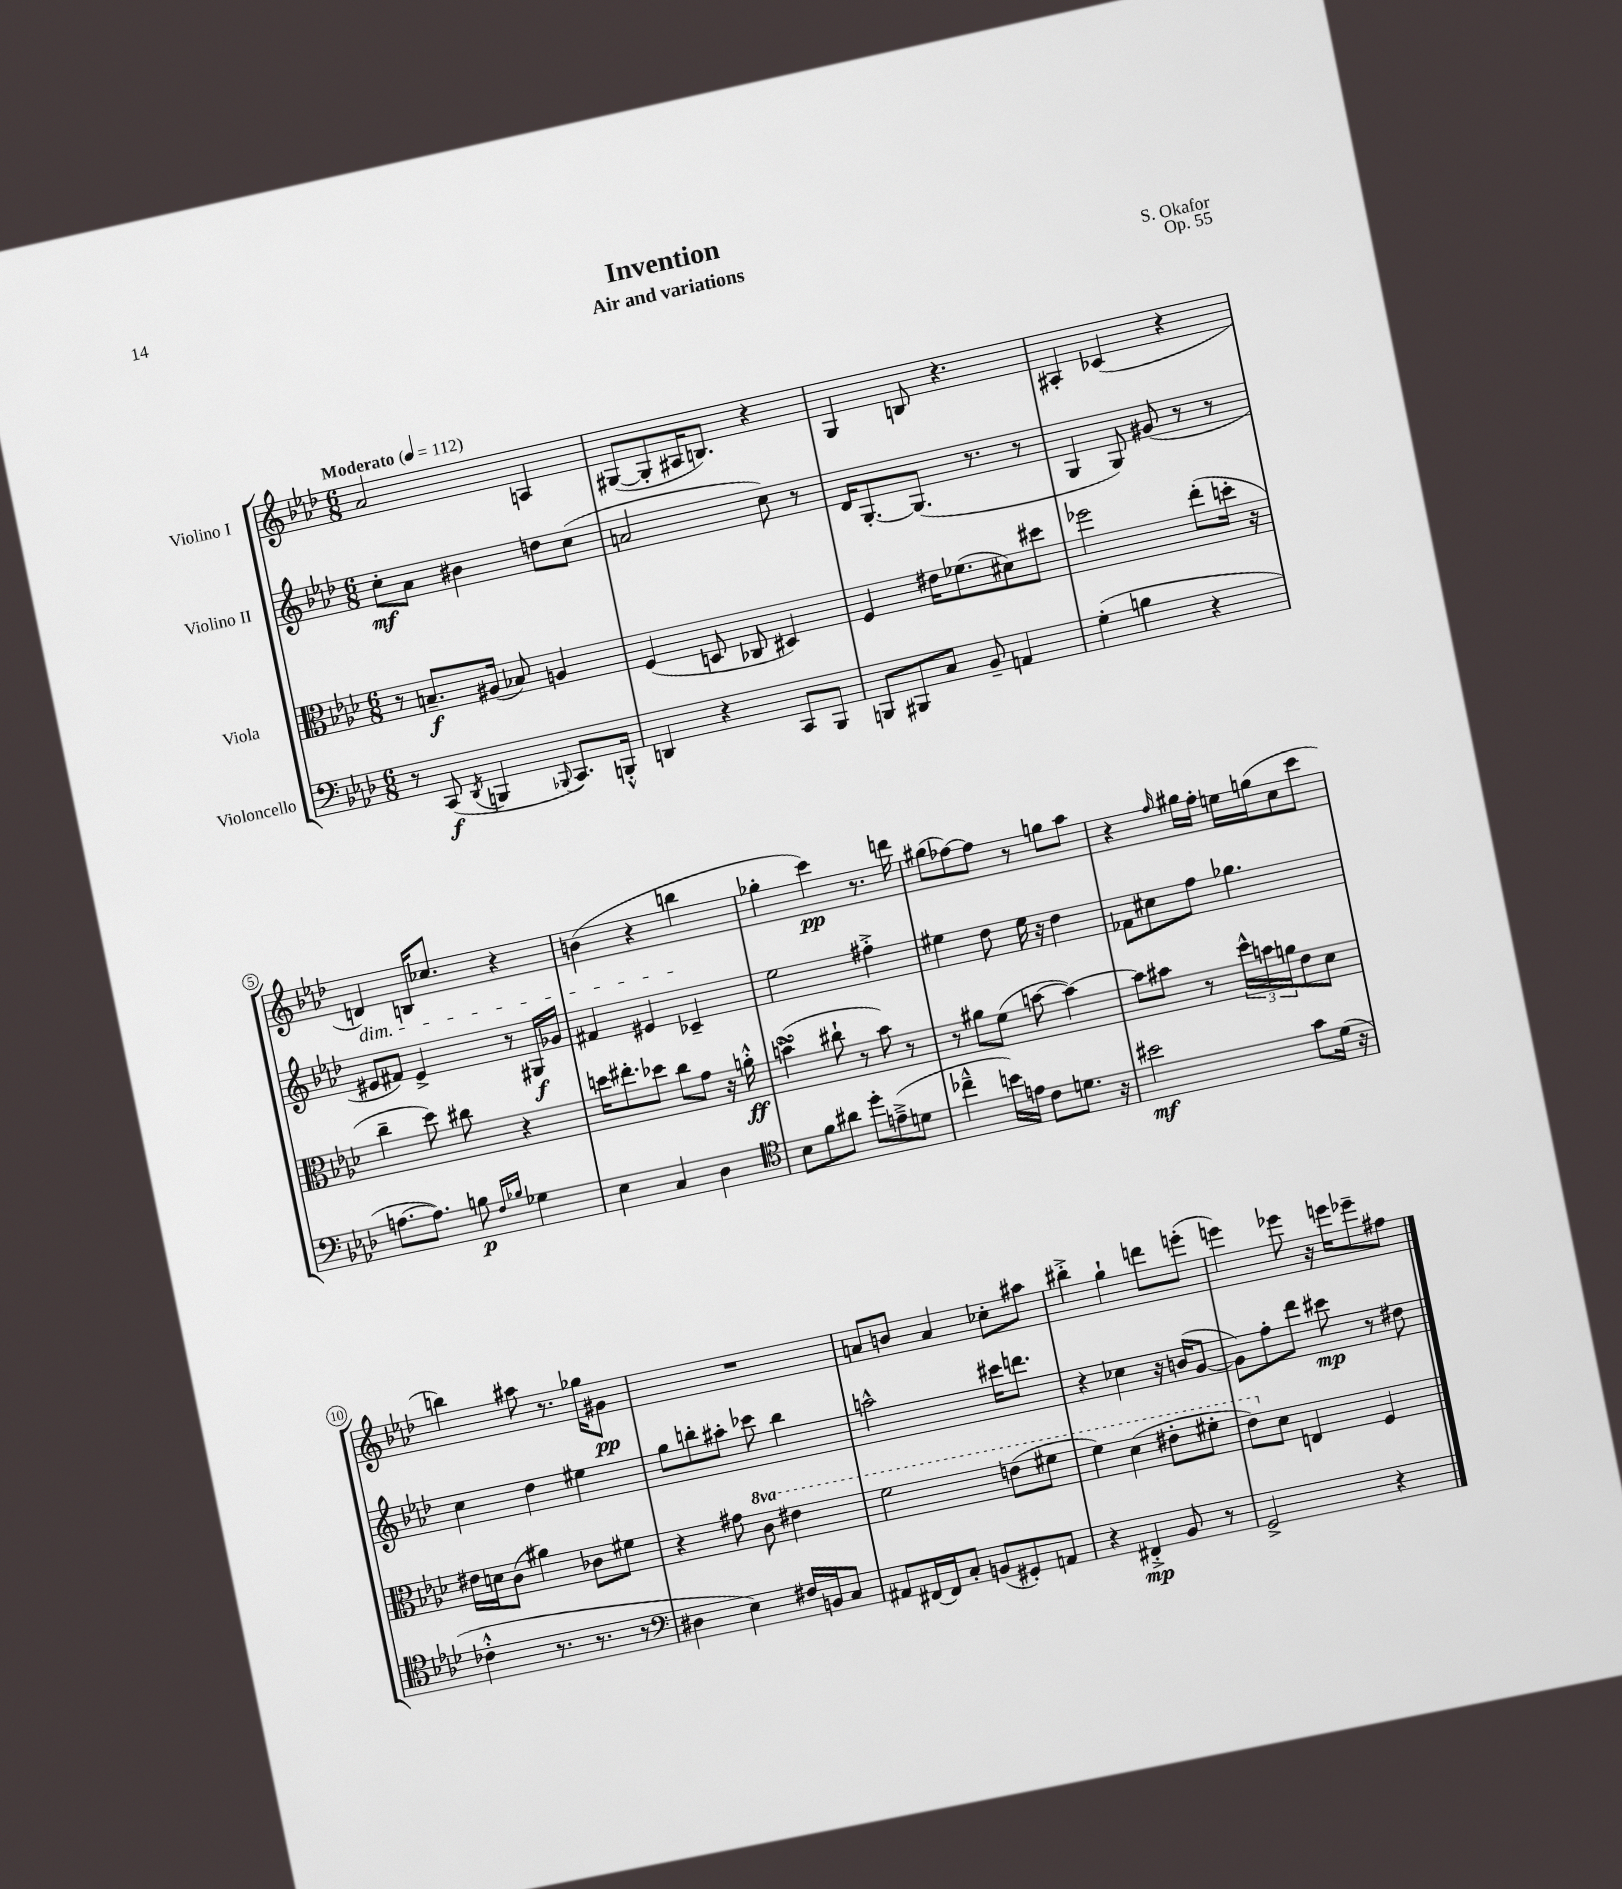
\header { title = "Invention" composer = "S. Okafor" subtitle = "Air and variations" opus = "Op. 55" }
<<
\new StaffGroup <<
\new Staff = "s0" \with { instrumentName = "Violino I" } {
    \clef treble \key aes \major \numericTimeSignature \time 6/8 \tempo "Moderato" 4 = 112
    aes'2 a4 |
    gis8~( gis8-. ais16 b8.) r4 |
    g4 b8 r4. |
    ais4-. ces'4( r4 |
    d'4\dim) b16 ces''8. r4 |
    b'4( r4 b''4\! |
    ges''4-. c'''4\pp) r8. d'''16 |
    gis''8( fes''8~) fes''8 r8 g''8 aes''8 |
    r4 \grace { f''16 } gis''16 f''16-. e''16 g''16( c''8 c'''8 |
    b''4) ais''8 r8. ges''16 gis'8\pp |
    R2. |
    a'8 b'8 a'4 ces''8-. ais''8 |
    bis''4-.-> g''4-! d'''8 e'''8-.( |
    e'''4) ees'''8 r16 e'''16 ees'''8-- fis''8 \bar "|." |
}
\new Staff = "s1" \with { instrumentName = "Violino II" } {
    \clef treble \key aes \major \numericTimeSignature \time 6/8
    c''8-.\mf aes'8 bis'4 d''8 c''8( |
    a'2 c''8) r8 |
    des'16 g8.~-. g8.( r8. r8 |
    g4 g8) gis'8( r8 r8 |
    eis'8 fis'8) eis'4-> r8 gis16\f ges'16 |
    fis'4 eis'4 ces'4-- |
    ees''2 fis''4-.-> |
    eis''4 des''8 eis''16 r16 des''4 |
    fes'8 cis''8 f''8 ges''4. |
    c''4 des''4 eis''4 |
    g''8 b''8-. ais''8-. ces'''8 b''4 |
    a''2-^ cis'''16 d'''8. |
    r4 ces''4 r16 b'16( g'8~ |
    g'8) f''8-. des'''8 cis'''8\mp r8 dis''8 \bar "|." |
}
\new Staff = "s2" \with { instrumentName = "Viola" } {
    \clef alto \key aes \major \numericTimeSignature \time 6/8 \set Staff.ottavationMarkups = #ottavation-simple-ordinals
    r8 b8.--\f ais16( bes8) a4 |
    f4( d8 ces8 dis4) |
    f4 eis'16 fes'8.( dis'8) dis''8 |
    fes''2 ees''8-.( d''16-. r16 |
    c''4-- des''8) cis''8 r4 |
    d''16 eis''8.-. des''8 c''8 g'8 r16 a'16-.-^\ff |
    b'4->\turn( cis''8-! r8 b'8) r8 |
    r8 ais'8 f'8( b'8~ b'4~) |
    b'8 bis'8 r8 \tuplet 3/2 { des''16-^ b'16 a'16 } ees'8 des'8 |
    eis'16 d'16 c'8( ais'4) ces'8 fis'8 |
    r4 gis'8 \ottava #1 c''8 eis''4 |
    f''2 e''8( fis''8 |
    f''4) des''4( eis''8-. fis''8-. |
    ees''8) \ottava #0 des'8 e4 f4 \bar "|." |
}
\new Staff = "s3" \with { instrumentName = "Violoncello" } {
    \clef bass \key aes \major \numericTimeSignature \time 6/8
    r8 c,8\f( \acciaccatura { des,8 } b,,4 \appoggiatura { bes,,8 } c,8.) b,,16-.-^ |
    d,4 r4 c,8 bes,,8 |
    b,,8 bis,,8 c8 bes,8-- a,4 |
    g4-.( b4 r4 |
    a8.~ a8.) b8\p \grace { f16 bes16 } ges4 |
    ees4 c4 des4 |
    \clef tenor bes8 f'8 ais'8 des''8-. e'8--->( d'8 |
    ces''4---^ b'16) e'16 c'8 d'8. r16 |
    bis'2\mf g'8 des'16( r16 |
    ces'4-.-^ r8. r8. r8 |
    \clef bass dis4 ees4) fis16 b,16 c8 |
    ais,8 fis,16~ fis,16 c8-. b,8( gis,8-.) a,8 |
    r4 fis,4-.->\mp bes,8 r8 |
    g,2-> r4 \bar "|." |
}
>>
>>
\layout { \context { \Score \override BarNumber.stencil = #(make-stencil-circler 0.1 0.3 ly:text-interface::print) } }
